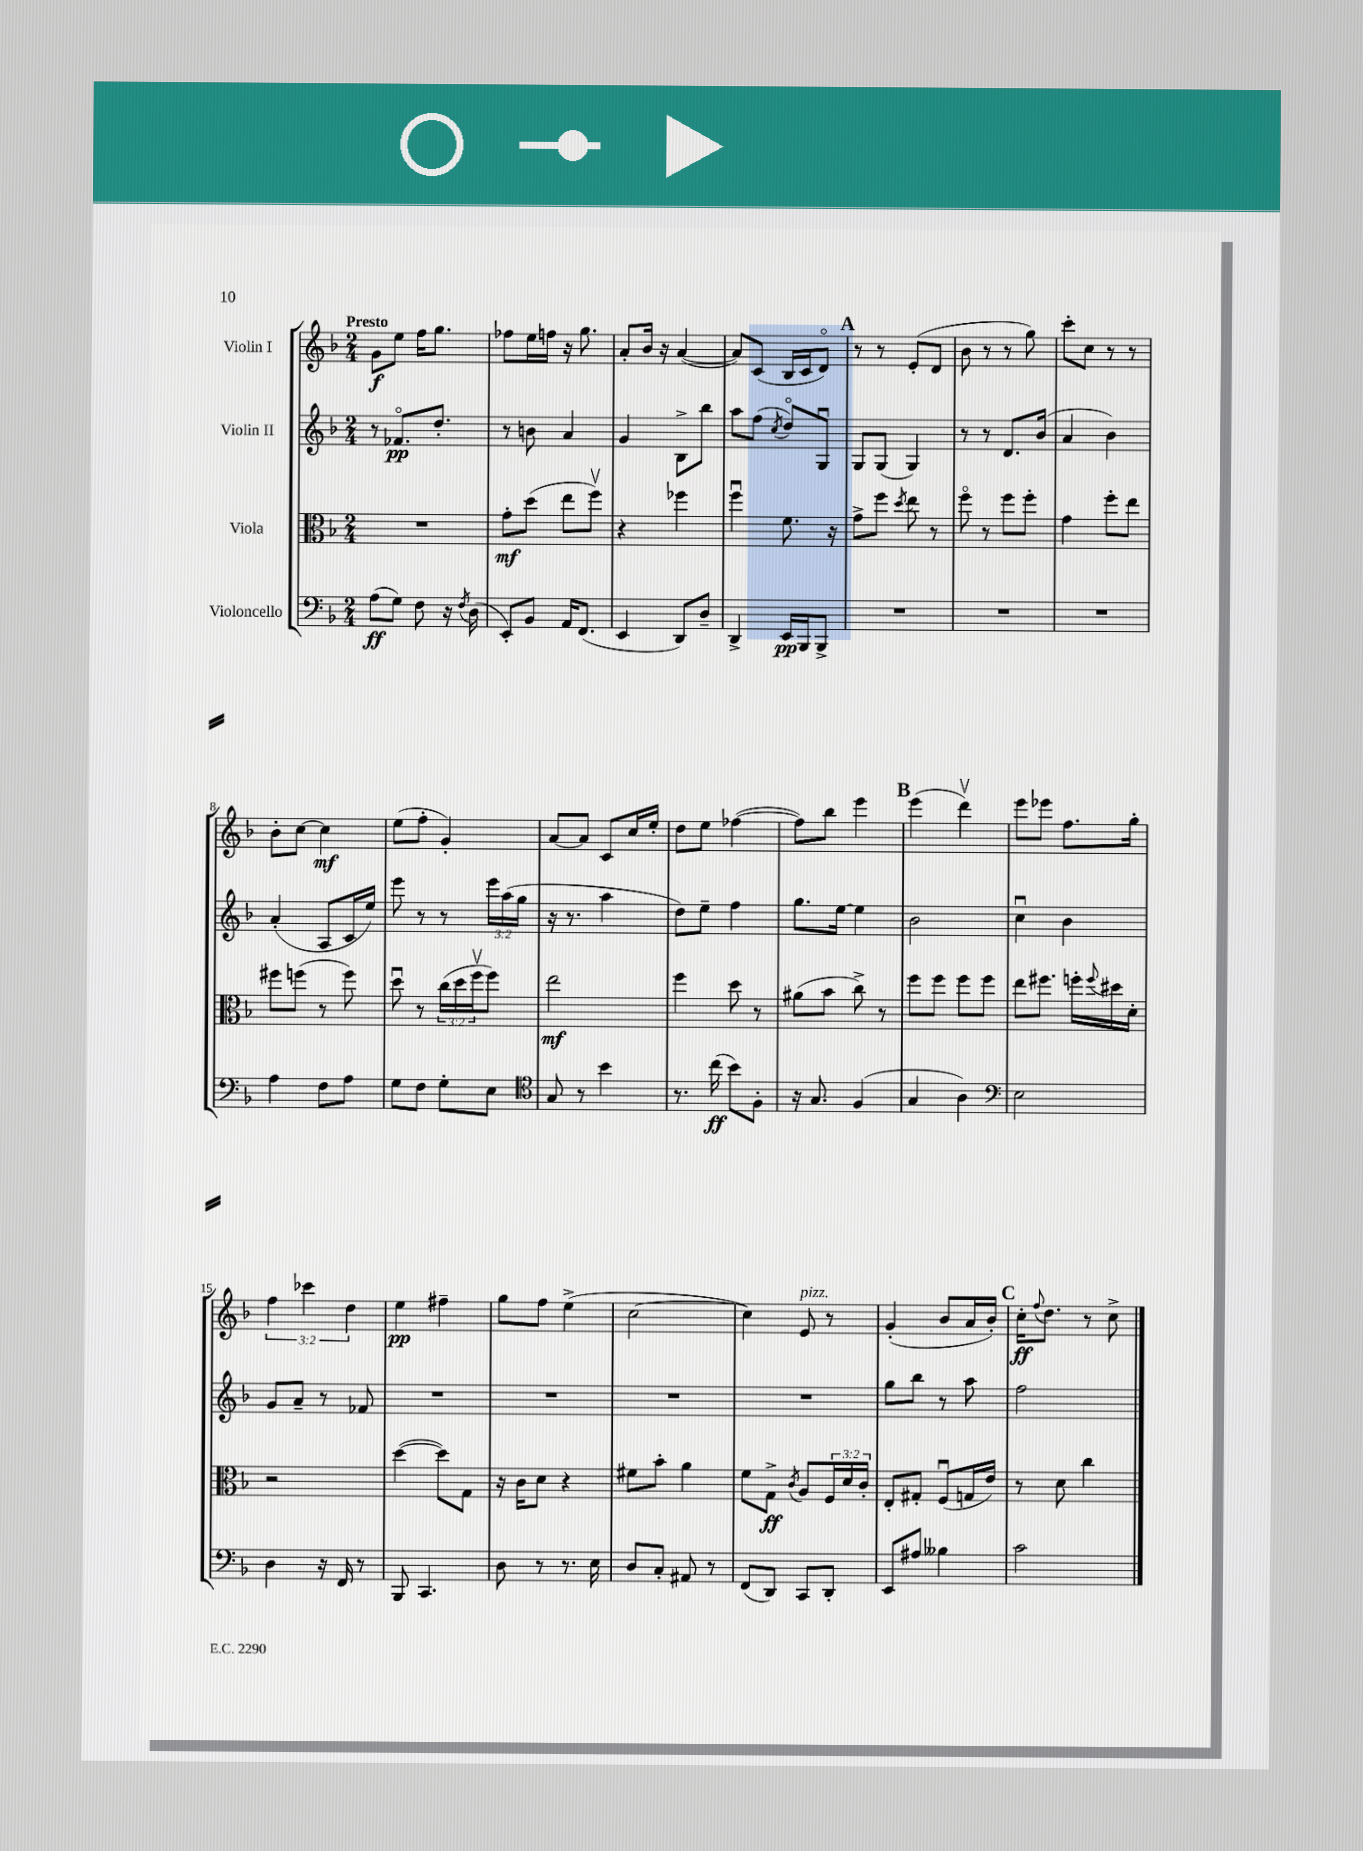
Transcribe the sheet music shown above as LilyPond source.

<<
\new StaffGroup <<
\new Staff = "s0" \with { instrumentName = "Violin I" } {
    \clef treble \key f \major \numericTimeSignature \time 2/4 \override Staff.TupletNumber.text = #tuplet-number::calc-fraction-text \tempo "Presto"
    g'8\f e''8 f''16 g''8. |
    fes''8 e''16 f''16 r16 g''8. |
    a'8-. bes'16 r16 a'4~( |
    a'8) c'8( bes16 c'16 d'8\flageolet) |
    \mark \markup { \bold "A" } r8 r8 e'8-.( d'8 |
    bes'8 r8 r8 g''8) |
    c'''8-. c''8 r8 r8 |
    bes'8-. c''8~ c''4\mf |
    e''8( f''8-. g'4-.) |
    a'8~ a'8 c'8 c''16 e''16-. |
    d''8 e''8 fes''4~( |
    fes''8) bes''8 e'''4 |
    \mark \markup { \bold "B" } e'''4( d'''4\upbow) |
    e'''8 ees'''8 f''8. g''16-. |
    \tuplet 3/2 { f''4 ces'''4 d''4 } |
    e''4\pp fis''4-- |
    g''8 f''8 e''4->( |
    c''2~ |
    c''4) e'8^\markup { \italic "pizz." } r8 |
    g'4-.( bes'8 a'16 bes'16-.) |
    \mark \markup { \bold "C" } c''16-.\ff \appoggiatura { f''8 } d''8. r8 c''8-> \bar "|." |
}
\new Staff = "s1" \with { instrumentName = "Violin II" } {
    \clef treble \key f \major \numericTimeSignature \time 2/4 \override Staff.TupletNumber.text = #tuplet-number::calc-fraction-text
    r8 fes'8.\flageolet\pp d''8.-. |
    r8 b'8 a'4 |
    g'4 bes8-> bes''8 |
    a''8 f''8( \acciaccatura { c''8 } d''8\flageolet) g8\downbow |
    \mark \markup { \bold "A" } g8 g8( g4) |
    r8 r8 d'8. bes'16( |
    a'4 bes'4) |
    a'4-.( a8 c'16 e''16) |
    e'''8 r8 r8 \tuplet 3/2 { e'''16 a''16( g''16 } |
    r16 r8. a''4 |
    d''8) e''8-- f''4 |
    g''8. e''16~ e''4 |
    \mark \markup { \bold "B" } bes'2 |
    c''4\downbow bes'4 |
    g'8 a'8-- r8 fes'8 |
    R2 |
    R2 |
    R2 |
    R2 |
    g''8 bes''8 r8 a''8 |
    \mark \markup { \bold "C" } f''2 \bar "|." |
}
\new Staff = "s2" \with { instrumentName = "Viola" } {
    \clef alto \key f \major \numericTimeSignature \time 2/4 \override Staff.TupletNumber.text = #tuplet-number::calc-fraction-text
    R2 |
    g'8-.\mf d''8( e''8 f''8\upbow) |
    r4 fes''4 |
    f''4\downbow f'8. r16 |
    \mark \markup { \bold "A" } g'8-> f''8 \acciaccatura { d''8 } e''8 r8 |
    f''8\flageolet r8 f''8 f''8-. |
    g'4 f''8-. e''8 |
    fis''8 f''8( r8 f''8) |
    d''8\downbow r8 \tuplet 3/2 { c''16( d''16 f''16\upbow } f''8) |
    e''2\mf |
    f''4 d''8 r8 |
    ais'8( bes'8 c''8->) r8 |
    \mark \markup { \bold "B" } f''8 f''8 f''8 f''8 |
    e''8 fis''8. f''16-. \appoggiatura { f''8 } dis''16 d'16-. |
    r2 |
    d''4~( d''8) g8 |
    r16 c'16 d'8 r4 |
    fis'8 bes'8-. a'4 |
    f'8 g8->\ff \acciaccatura { c'8 } a8 \tuplet 3/2 { f16 d'16 c'16-. } |
    e8-. gis8-. f8\downbow( g16 e'16) |
    \mark \markup { \bold "C" } r8 d'8 c''4 \bar "|." |
}
\new Staff = "s3" \with { instrumentName = "Violoncello" } {
    \clef bass \key f \major \numericTimeSignature \time 2/4
    a8\ff( g8) f8 r16 \acciaccatura { f8 } d16( |
    e,8-.) bes,8 a,16 f,8.( |
    e,4 d,8) d8-- |
    d,4-> e,16\pp bes,,16 bes,,8-> |
    \mark \markup { \bold "A" } R2 |
    R2 |
    R2 |
    a4 f8 a8 |
    g8 f8 g8-. e8 |
    \clef tenor g8 r8 bes'4 |
    r8. c''16\ff( bes'8) f8-. |
    r16 g8. f4( |
    \mark \markup { \bold "B" } g4 a4) |
    \clef bass e2 |
    d4 r16 f,16 r8 |
    bes,,8 c,4. |
    d8 r8 r8. e16 |
    d8 c8-. ais,8 r8 |
    f,8( d,8) c,8 d,8-. |
    e,8 ais8 beses4 |
    \mark \markup { \bold "C" } c'2 \bar "|." |
}
>>
>>
